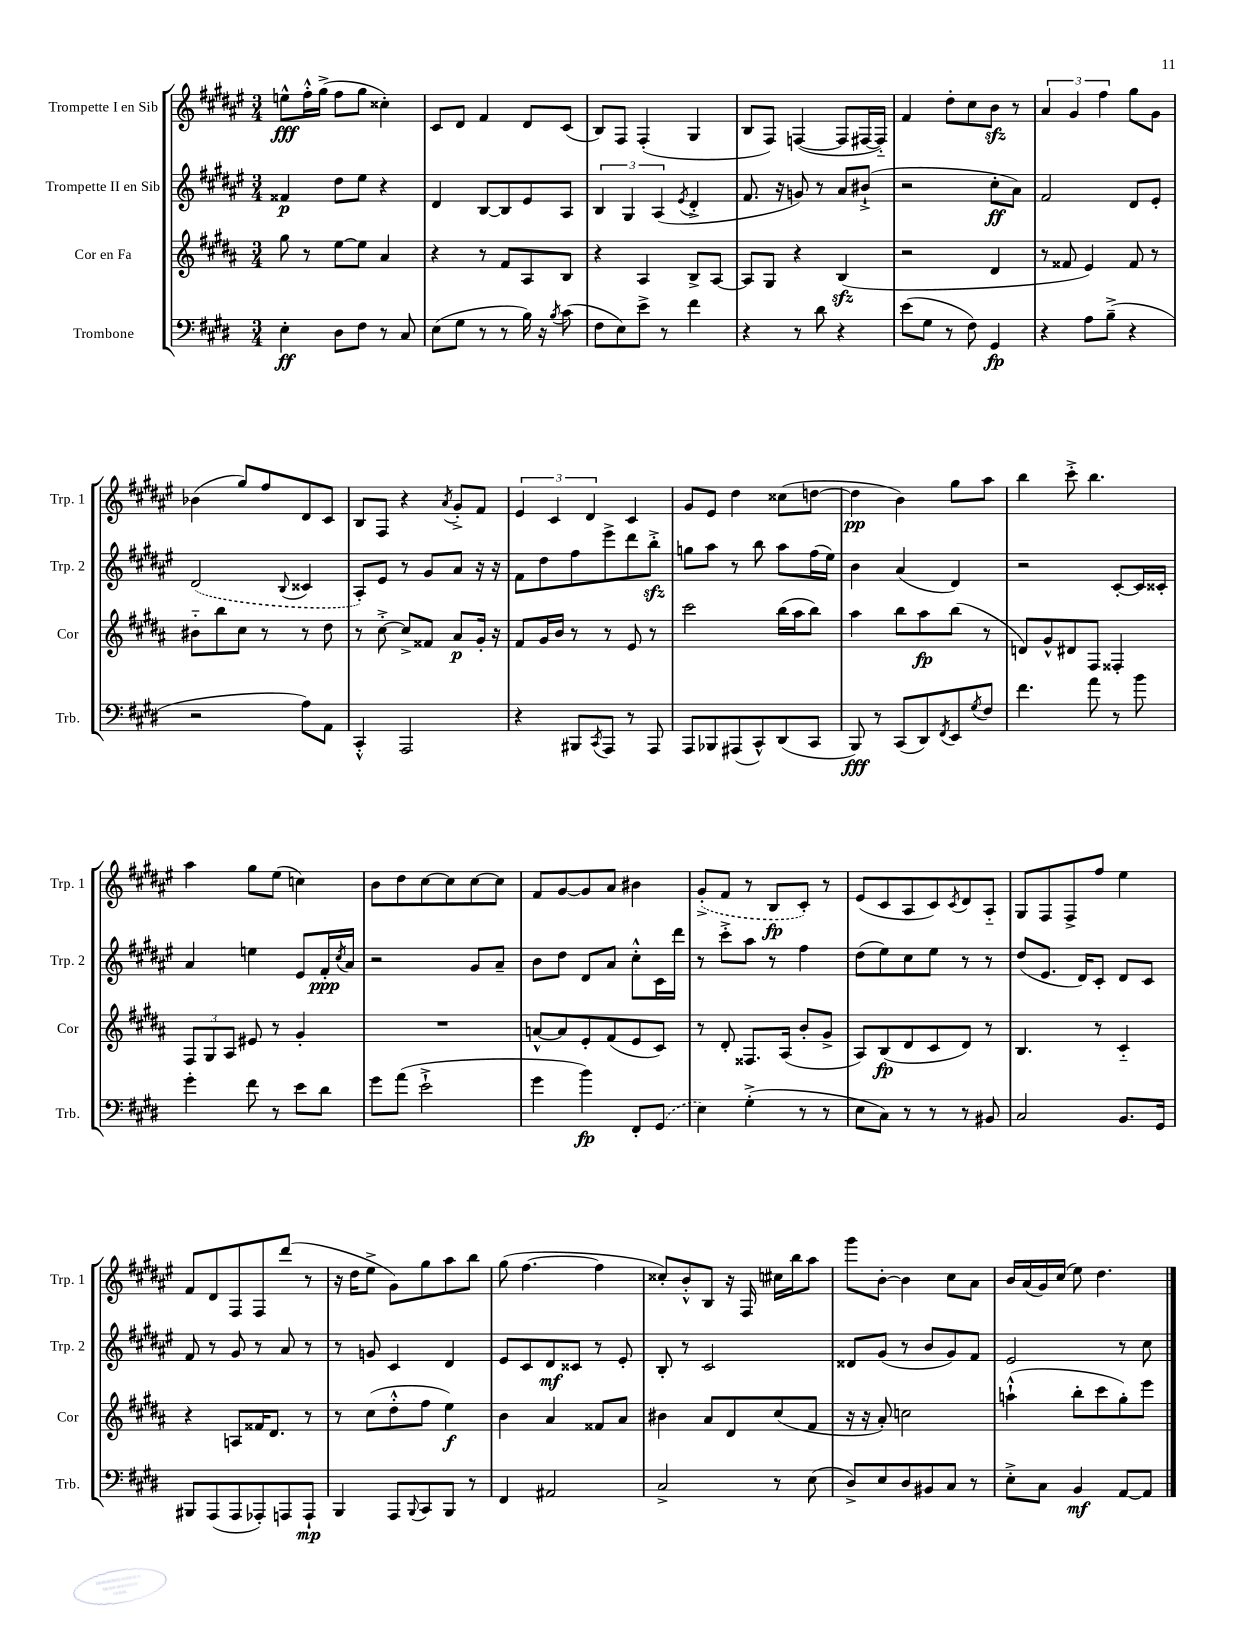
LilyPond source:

<<
\new StaffGroup <<
\new Staff = "s0" \with { instrumentName = "Trompette I en Sib" shortInstrumentName = "Trp. 1" } {
    \clef treble \key fis \major \numericTimeSignature \time 3/4
    e''8-^\fff fis''16-.-^ gis''16->( fis''8 gis''8 cisis''4-.) |
    cis'8 dis'8 fis'4 dis'8 cis'8( |
    b8) fis8 fis4-.( gis4 |
    b8 fis8) f4~( f8 fis16~ fis16-_) |
    fis'4 dis''8-. cis''8 b'8\sfz r8 |
    \tuplet 3/2 { ais'4 gis'4 fis''4 } gis''8 gis'8 |
    bes'4( gis''8) fis''8 dis'8 cis'8 |
    b8 fis8 r4 \acciaccatura { ais'8 } gis'8-.-> fis'8 |
    \tuplet 3/2 { eis'4 cis'4 dis'4 } cis'4 |
    gis'8 eis'8 dis''4 cisis''8( d''8~ |
    d''4\pp b'4) gis''8 ais''8 |
    b''4 cis'''8-.-> b''4. |
    ais''4 gis''8 eis''8( c''4) |
    b'8 dis''8 cis''8~ cis''8 cis''8~ cis''8 |
    fis'8 gis'8~ gis'8 ais'8 bis'4 |
    \once \slurDashed gis'8-.->( fis'8 r8 b8\fp cis'8-.) r8 |
    eis'8( cis'8 ais8 cis'8) \acciaccatura { cis'8 } dis'8 ais8-_ |
    gis8 fis8 fis8-> fis''8 eis''4 |
    fis'8 dis'8 fis8 fis8 dis'''8( r8 |
    r16 dis''16 eis''8-> gis'8) gis''8 ais''8 b''8 |
    gis''8( fis''4.~ fis''4 |
    cisis''8-.) b'8-.-^ b8 r16 fis16 cis''16 b''16 ais''8 |
    gis'''8 b'8~-. b'4 cis''8 ais'8 |
    b'16 ais'16( gis'16) cis''16( eis''8) dis''4. \bar "|." |
}
\new Staff = "s1" \with { instrumentName = "Trompette II en Sib" shortInstrumentName = "Trp. 2" } {
    \clef treble \key fis \major \numericTimeSignature \time 3/4
    fisis'4\p dis''8 eis''8 r4 |
    dis'4 b8~ b8 eis'8 ais8 |
    \tuplet 3/2 { b4 gis4 ais4( } \acciaccatura { eis'8 } dis'4-.-> |
    fis'8. r16 g'8) r8 ais'8 bis'8-!->( |
    r2 cis''8-.\ff ais'8) |
    fis'2 dis'8 eis'8-. |
    \once \slurDashed dis'2( \appoggiatura { b8 } cisis'4 |
    ais8-.) eis'8 r8 gis'8 ais'8 r16 r16 |
    fis'8 dis''8 fis''8 eis'''8-> dis'''8 b''8-.->\sfz |
    g''8 ais''8 r8 b''8 ais''8 fis''16( eis''16) |
    b'4 ais'4( dis'4) |
    r2 cis'8~-. cis'16 cisis'16-. |
    ais'4 e''4 eis'8 fis'16-.\ppp \acciaccatura { cis''8 } ais'16 |
    r2 gis'8 ais'8-- |
    b'8 dis''8 dis'8 ais'8 cis''8-.-^ cis'16 dis'''16 |
    r8 cis'''8-.-> ais''8 r8 fis''4 |
    dis''8( eis''8) cis''8 eis''8 r8 r8 |
    dis''8( eis'8. dis'16) cis'8-. dis'8 cis'8 |
    fis'8 r8 gis'8 r8 ais'8 r8 |
    r8 g'8 cis'4 dis'4 |
    eis'8 cis'8 dis'8\mf cisis'8 r8 eis'8-. |
    b8-. r8 cis'2 |
    disis'8 gis'8( r8 b'8 gis'8) fis'8 |
    eis'2 r8 cis''8 \bar "|." |
}
\new Staff = "s2" \with { instrumentName = "Cor en Fa" shortInstrumentName = "Cor" } {
    \clef treble \key b \major \numericTimeSignature \time 3/4
    gis''8 r8 e''8~ e''8 ais'4 |
    r4 r8 fis'8 ais8 b8 |
    r4 ais4 b8-> ais8~ |
    ais8 gis8 r4 b4\sfz( |
    r2 dis'4 |
    r8 fisis'8 e'4) fisis'8 r8 |
    bis'8-_ b''8 cis''8 r8 r8 dis''8 |
    r8 cis''8~-.-> cis''8-> fisis'8 ais'8\p gis'16-. r16 |
    fis'8 gis'16 b'16 r8 r8 e'8 r8 |
    cis'''2 b''16( ais''16 b''8) |
    ais''4 b''8 ais''8\fp b''8( r8 |
    d'8) gis'8-^ dis'8 fis8 fisis4-. |
    \tuplet 3/2 { fis8 gis8 ais8 } eis'8 r8 gis'4-. |
    R2. |
    a'8~-^ a'8 e'8-. fis'8( e'8 cis'8) |
    r8 dis'8-. fisis8. ais16( b'8-. gis'8-> |
    ais8) b8\fp( dis'8 cis'8 dis'8) r8 |
    b4. r8 cis'4-_ |
    r4 a8 fisis'16 dis'8. r8 |
    r8 cis''8( dis''8-.-^ fis''8 e''4\f) |
    b'4 ais'4 fisis'8 ais'8 |
    bis'4 ais'8 dis'8 cis''8( fis'8 |
    r16 r16 ais'8-.) c''2 |
    a''4-!-^( b''8-. cis'''8 gis''8-.) e'''8 \bar "|." |
}
\new Staff = "s3" \with { instrumentName = "Trombone" shortInstrumentName = "Trb." } {
    \clef bass \key e \major \numericTimeSignature \time 3/4
    e4-.\ff dis8 fis8 r8 cis8 |
    e8( gis8 r8 r8 b16) r16 \acciaccatura { b8 } cis'8( |
    fis8 e8) e'8-> r8 fis'4 |
    r4 r8 dis'8 r4 |
    e'8( gis8 r8 fis8) gis,4\fp |
    r4 a8 b8--->( r4 |
    r2 a8) a,8 |
    cis,4-.-^ a,,2 |
    r4 bis,,8 \acciaccatura { cis,8 } a,,8 r8 a,,8 |
    a,,8 bes,,8 ais,,8( cis,8-^) dis,8( cis,8 |
    b,,8\fff) r8 cis,8( dis,8) \acciaccatura { fis,8 } e,8 \acciaccatura { gis8 } fis8 |
    fis'4. a'8 r8 b'8 |
    gis'4-. fis'8 r8 e'8 dis'8 |
    gis'8 a'8( e'2-!-> |
    gis'4 b'4\fp) fis,8-. \once \slurDashed gis,8( |
    e4) gis4-.->( r8 r8 |
    e8 cis8) r8 r8 r8 bis,8 |
    cis2 b,8. gis,16 |
    bis,,8 a,,8( a,,8 aes,,8-.) a,,8 a,,8-!\mp |
    b,,4 a,,8 \appoggiatura { b,,8 } cis,8 b,,8 r8 |
    fis,4 ais,2 |
    cis2-> r8 e8( |
    dis8->) e8 dis8 bis,8 cis8 r8 |
    e8-.-> cis8 b,4\mf a,8~ a,8 \bar "|." |
}
>>
>>
\layout { \context { \Score \remove "Bar_number_engraver" } }
